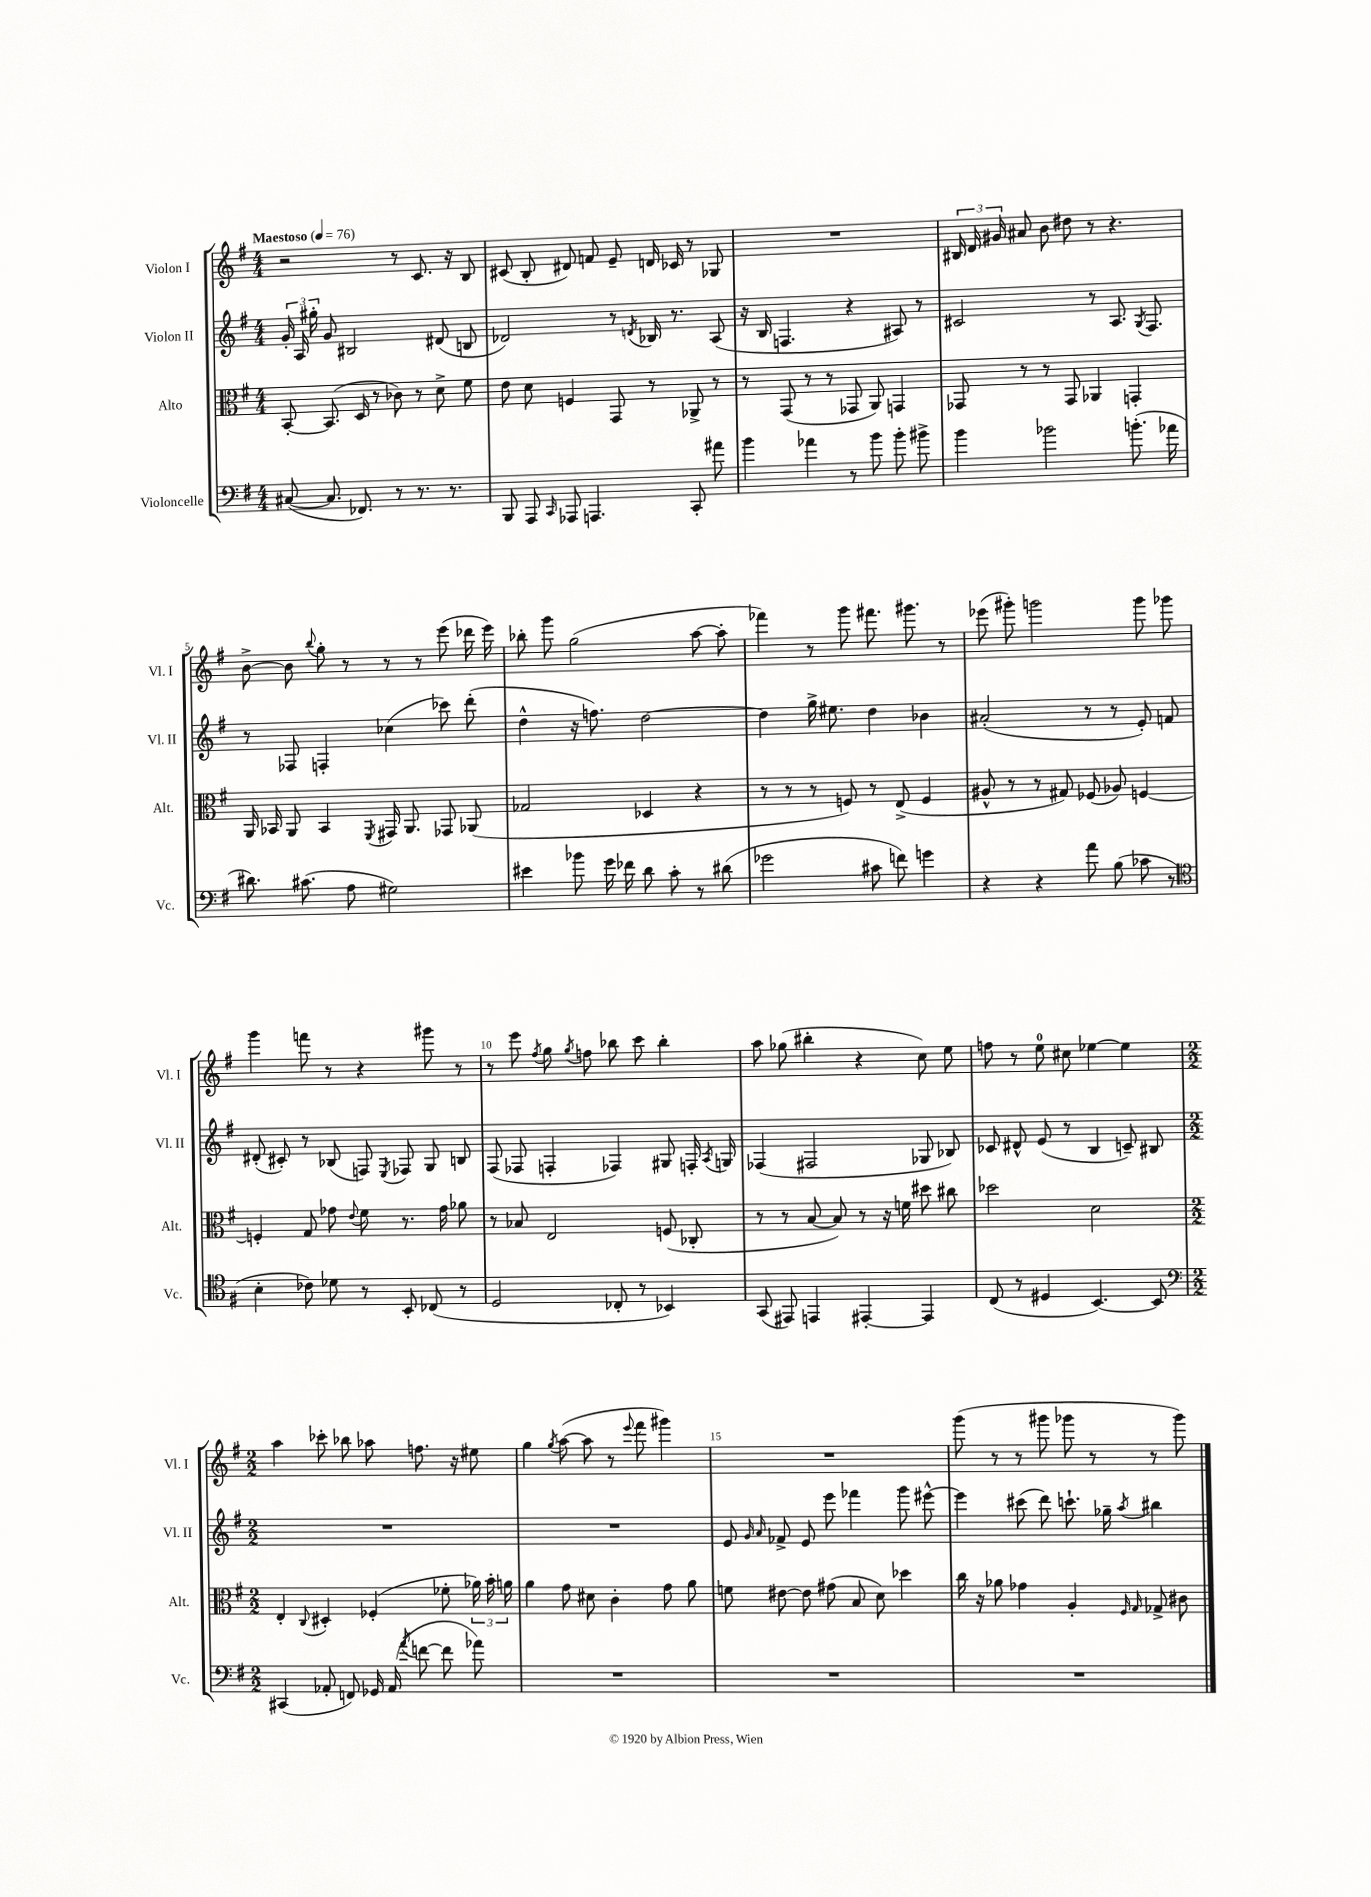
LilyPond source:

<<
\new StaffGroup <<
\new Staff = "s0" \with { instrumentName = "Violon I" shortInstrumentName = "Vl. I" } {
    \clef treble \key g \major \numericTimeSignature \time 4/4 \tempo "Maestoso" 4 = 76
    \autoBeamOff r2 r8 c'8. r16 b8 |
    cis'8( b8-. dis'8) f'8 e'8-- d'16 ces'16 r8 ges8 |
    R1 |
    \tuplet 3/2 { bis16 d'16 gis'16 } ais'8 b'8 dis''8 r8 r4. |
    b'8~-> b'8 \appoggiatura { b''8 } g''8-. r8 r8 r8 e'''8( des'''16 e'''16) |
    bes''8-. g'''8 g''2( a''8~ a''8-. |
    fes'''4) r8 g'''8 fis'''8. gis'''8. r8 |
    ees'''8( gis'''8-.) g'''2 g'''8 ges'''8 |
    g'''4 f'''8 r8 r4 gis'''8 r8 |
    r8 e'''8 \acciaccatura { fis''8 } g''8 \acciaccatura { g''8 } f''8 bes''8 c'''8 bes''4-. |
    a''8 ges''8( bis''4-. r4 c''8) e''8 |
    f''8 r8 e''8-0 cis''8 ees''4~ ees''4 |
    \numericTimeSignature \time 2/2 a''4 ces'''8-. bes''8 aes''8 f''8. r16 eis''8 |
    g''4 \acciaccatura { g''8 } a''8~( a''8 r8 \appoggiatura { e'''8 } fis'''8 gis'''4) |
    R1 |
    g'''8( r8 r8 gis'''8 ges'''8 r8 r8 ges'''8) \bar "|." |
}
\new Staff = "s1" \with { instrumentName = "Violon II" shortInstrumentName = "Vl. II" } {
    \clef treble \key g \major \numericTimeSignature \time 4/4
    \autoBeamOff \tuplet 3/2 { g'16-. a16 gis''16-. } g'8 bis2 dis'8( b8 |
    des'2) r8 \acciaccatura { d'8 } bes16 r8. a8( |
    r16 b16 f4. r4 ais8) r8 |
    cis'2 r8 a8. \acciaccatura { g8 } fis8. |
    r8 fes8 f4-. ces''4( ces'''8) d'''8-.( |
    d''4-^ r16 f''8.) d''2~ |
    d''4 g''16-> eis''8. d''4 bes'4 |
    ais'2-.( r8 r8 e'8-.) f'8 |
    dis'8-.( cis'8-.) r8 bes8( f8) \acciaccatura { e8 } fes8 g8 b8 |
    fis8( fes8 f4-. fes4) gis8 f16-. \acciaccatura { a8 } g16 |
    fes4( fis2 ges8 bes8) |
    ces'8 dis'8-^ e'8( r8 b4 c'8--) bis8 |
    \numericTimeSignature \time 2/2 R1 |
    R1 |
    e'8 \grace { g'16 a'16 } fes'8-> e'8 e'''8 fes'''4 g'''8 eis'''8~-^ |
    eis'''4 cis'''8( d'''8) c'''8.-! ges''16-- \acciaccatura { a''8 } bis''4 \bar "|." |
}
\new Staff = "s2" \with { instrumentName = "Alto" shortInstrumentName = "Alt." } {
    \clef alto \key g \major \numericTimeSignature \time 4/4
    \autoBeamOff b,8~-. b,8.( d16 r8 ces'8) r8 d'8-> fis'8 |
    e'8 d'8 f4 g,8 r8 aes,8-> r8 |
    r8 g,8( r8 r8 ges,8 a,8) g,4 |
    ges,8 r8 r8 ges,8 aes,4 g,4-. |
    a,16 bes,16 a,8 bes,4 \acciaccatura { fis,8 } gis,16 a,8. ges,8 aes,8( |
    ges2 des4 r4 |
    r8 r8 r8 f8) r8 e8->( f4 |
    ais8-^ r8 r8 gis8) fes8( aes8) f4~ |
    f4-. g8 ges'8 \appoggiatura { e'8 } fis'8 r8. ges'16 aes'8 |
    r8 bes8 e2 f8( ces8-. |
    r8 r8 b8~ b8) r8 r16 f'16 dis''8 cis''8 |
    des''2 d'2 |
    \numericTimeSignature \time 2/2 e4-. \appoggiatura { c8 } dis4-. fes4-.( fes'8-. \tuplet 3/2 { aes'16) b'16-. a'16 } |
    a'4 g'8 dis'8 c'4-. g'8 a'8 |
    f'8 eis'8~ eis'8 gis'8( b8 d'8) des''4 |
    c''16 r16 aes'8 ges'4 a4-. \grace { fis16 g16 } ges8-> cis'8 \bar "|." |
}
\new Staff = "s3" \with { instrumentName = "Violoncelle" shortInstrumentName = "Vc." } {
    \clef bass \key g \major \numericTimeSignature \time 4/4
    \autoBeamOff cis8~( cis8. fes,8.) r8 r8. r8. |
    b,,8 a,,8 \grace { c,16 } aes,,8 a,,4. c,8-. ais'8 |
    b'4 aes'4 r8 b'8 b'8-. bis'8-> |
    b'4 bes'2 b'8.-.( aes'16 |
    dis'8.) cis'8.( a8 gis2) |
    eis'4 bes'8 g'16 fes'16 d'8 c'8-. r8 dis'8( |
    ges'2 cis'8 f'8) g'4 |
    r4 r4 a'8 b8( ces'8 r8 |
    \clef tenor b4-. ces'8) des'8 r8 b,8-. ces8( r8 |
    d2 ces8-. r8 bes,4) |
    g,8( eis,8) e,4 eis,4~-. eis,4 |
    c8( r8 dis4 b,4.~) b,8 |
    \numericTimeSignature \time 2/2 \clef bass cis,4( aes,8-. f,8) ges,16 aes,16( \acciaccatura { a'8 } f'8~ f'8 aes'8) |
    R1 |
    R1 |
    R1 \bar "|." |
}
>>
>>
\layout { \context { \Score \override BarNumber.break-visibility = ##(#f #t #t) barNumberVisibility = #(every-nth-bar-number-visible 5) } }
